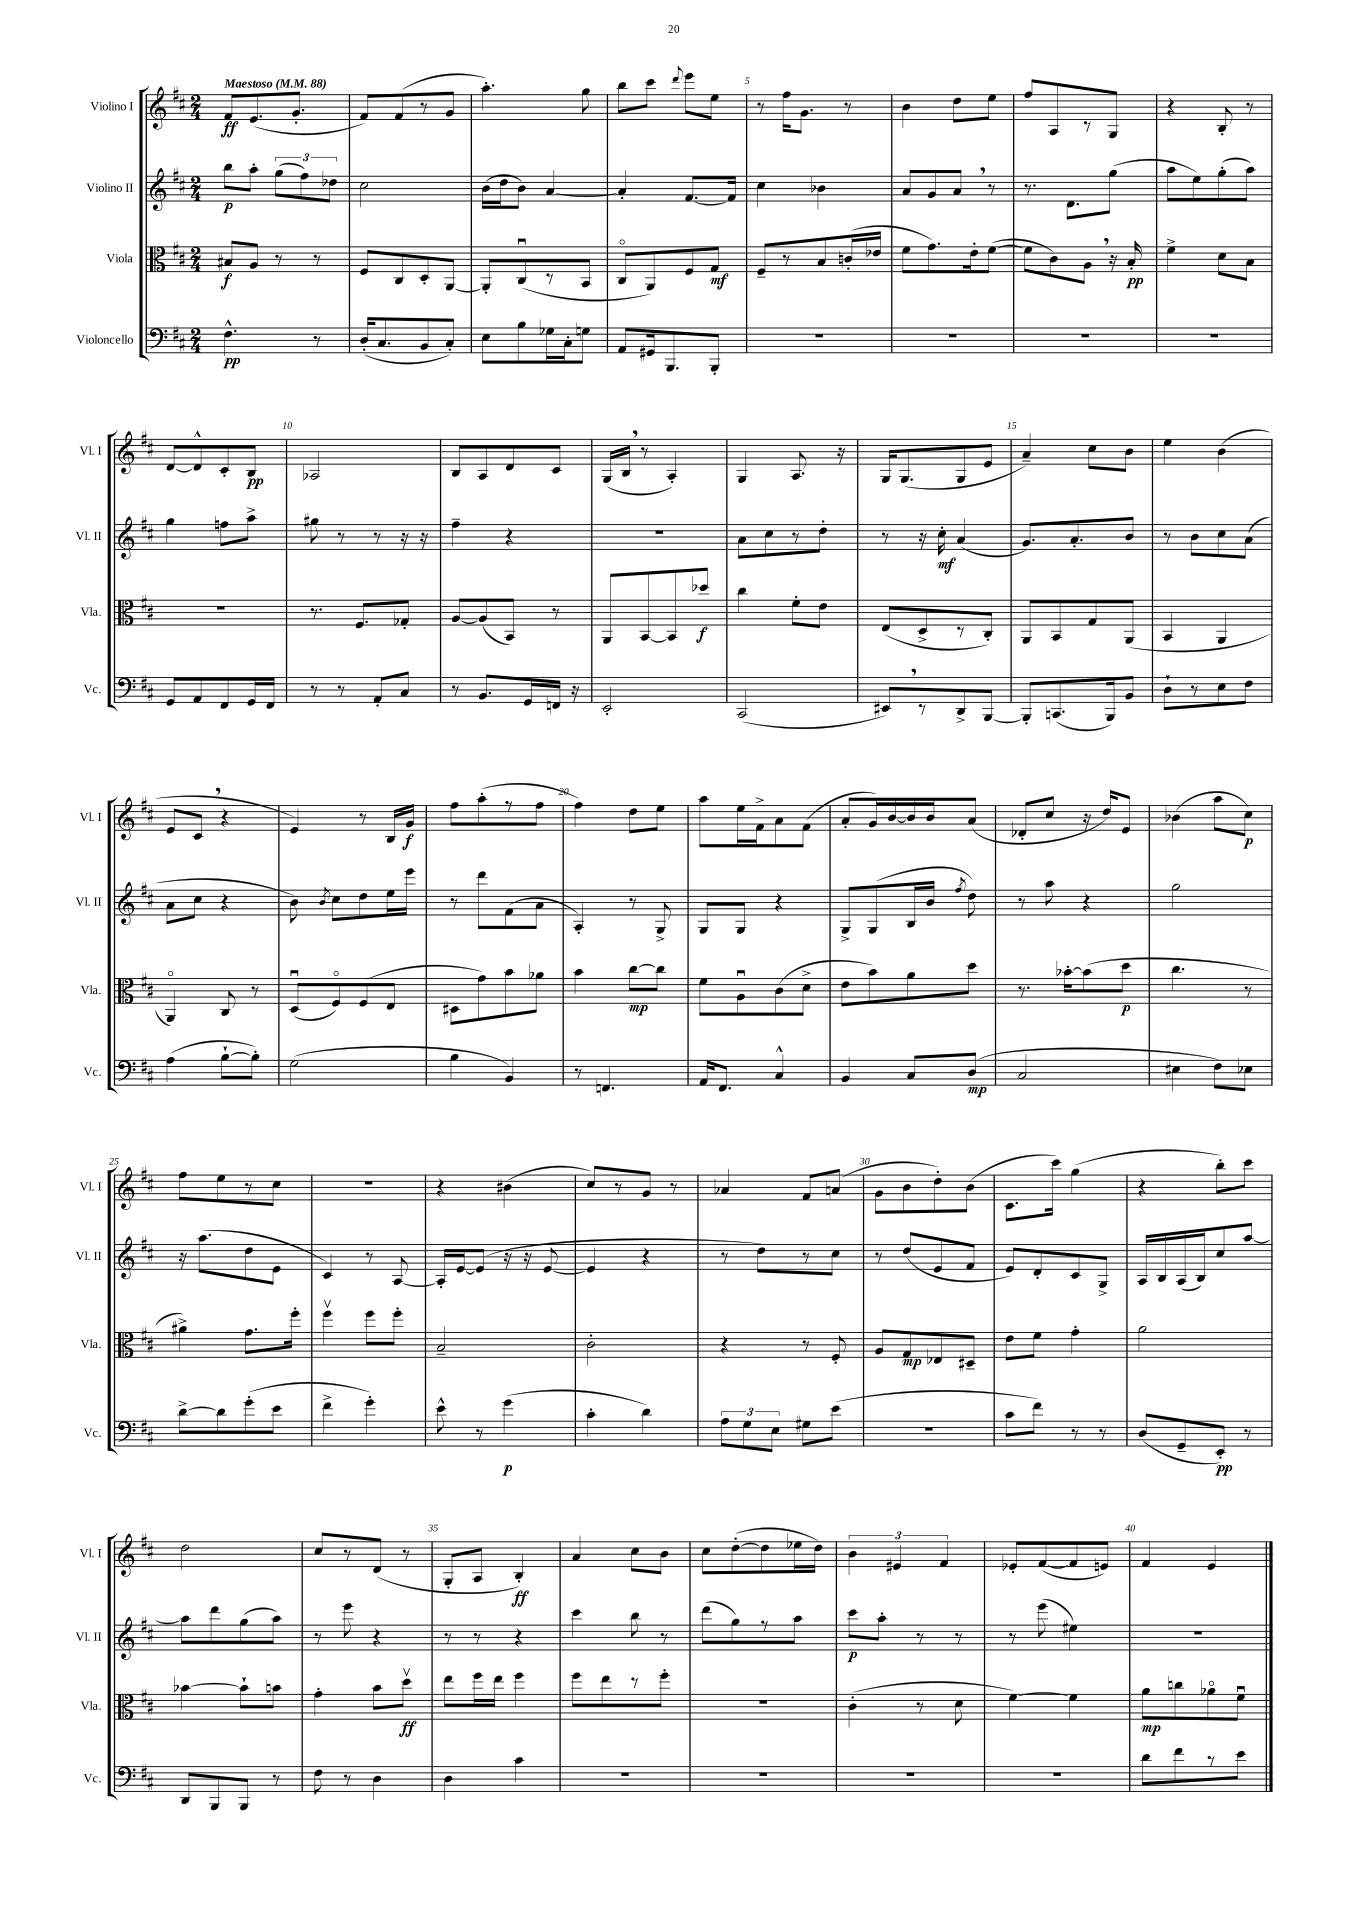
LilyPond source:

<<
\new StaffGroup <<
\new Staff = "s0" \with { instrumentName = "Violino I" shortInstrumentName = "Vl. I" } {
    \clef treble \key d \major \numericTimeSignature \time 2/4 \tempo "Maestoso" 4 = 88
    \autoBeamOff fis'8[\ff e'8.( g'8.]-. |
    fis'8[) fis'8( r8 g'8] |
    a''4.-.) g''8 |
    b''8[ cis'''8] \appoggiatura { d'''8 } e'''8[ e''8] |
    r8 fis''16[ g'8.] r8 |
    b'4 d''8[ e''8] |
    fis''8[ a8 r8 g8] |
    r4 b8-. r8 |
    d'8[~ d'8-^ cis'8-. b8]\pp |
    aes2 |
    b8[ a8 d'8 cis'8] |
    g16[( b16] \breathe r8 a4-.) |
    g4 a8. r16 |
    g16[ g8.( g8 e'8] |
    a'4--) cis''8[ b'8] |
    e''4 b'4( |
    e'8[ cis'8] \breathe r4 |
    e'4) r8 b16[ g'16]\f |
    fis''8[ a''8-.( r8 fis''8] |
    fis''4) d''8[ e''8] |
    a''8[ e''16 fis'16-> a'8 fis'8]( |
    a'8[-. g'16) b'16~ b'16 b'16 a'8]( |
    des'8[-. cis''8] r16 d''16[) e'8] |
    bes'4( a''8[ cis''8]\p) |
    fis''8[ e''8 r8 cis''8] |
    R2 |
    r4 bis'4( |
    cis''8[) r8 g'8] r8 |
    aes'4 fis'8[ a'8]( |
    g'8[ b'8 d''8-.) b'8]( |
    cis'8.[ cis'''16]) g''4( |
    r4 b''8[-.) cis'''8] |
    d''2 |
    cis''8[ r8 d'8]( r8 |
    g8[-. a8] b4-.\ff) |
    a'4 cis''8[ b'8] |
    cis''8[ d''8~-.( d''8 ees''16 d''16]) |
    \tuplet 3/2 { b'4 eis'4 fis'4 } |
    ees'8[-. fis'8~( fis'8 e'8]) |
    fis'4 e'4 \bar "|." |
}
\new Staff = "s1" \with { instrumentName = "Violino II" shortInstrumentName = "Vl. II" } {
    \clef treble \key d \major \numericTimeSignature \time 2/4
    \autoBeamOff b''8[\p a''8]-. \tuplet 3/2 { g''8[( fis''8) des''8] } |
    cis''2 |
    b'16[( d''16 b'8]) a'4~ |
    a'4-. fis'8.[~ fis'16] |
    cis''4 bes'4 |
    a'8[ g'8 a'8] \breathe r8 |
    r8. d'8.[ g''8]( |
    a''8[ e''8) g''8-.( a''8]) |
    g''4 f''8[ a''8]-> |
    gis''8 r8 r8 r16 r16 |
    fis''4-- r4 |
    r2 |
    a'8[ cis''8 r8 d''8]-. |
    r8 r16 cis''16-.\mf a'4( |
    g'8.[) a'8.-. b'8] |
    r8 b'8[ cis''8 a'8]( |
    a'8[ cis''8] r4 |
    b'8) \acciaccatura { b'8 } cis''8[ d''8 e''16 e'''16] |
    r8 d'''8[ fis'8( a'8] |
    a4-.) r8 g8-> |
    g8[ g8] r4 |
    g8[-> g8( b16 b'16] \acciaccatura { fis''8 } d''8) |
    r8 a''8 r4 |
    g''2 |
    r16 a''8.[( d''8 e'8] |
    cis'4) r8 a8~ |
    a16[-. e'16~ e'8]( r16 r16 e'8~ |
    e'4 r4 |
    r8 d''8[) r8 cis''8] |
    r8 d''8[( e'8 fis'8] |
    e'8[) d'8-. cis'8 g8]-> |
    a16[ b16 a16( b16) cis''8 a''8]~ |
    a''8[ d'''8 g''8( a''8]) |
    r8 e'''8 r4 |
    r8 r8 r4 |
    cis'''4 b''8 r8 |
    d'''8[( g''8) r8 a''8] |
    cis'''8[\p a''8]-. r8 r8 |
    r8 e'''8( eis''4) |
    r2 \bar "|." |
}
\new Staff = "s2" \with { instrumentName = "Viola" shortInstrumentName = "Vla." } {
    \clef alto \key d \major \numericTimeSignature \time 2/4
    \autoBeamOff bis8[\f a8] r8 r8 |
    fis8[ cis8 d8-. a,8]~ |
    a,8[-. cis8\downbow( r8 b,8] |
    cis8[\flageolet a,8) fis8 g8]\mf |
    fis8[-- r8 b8 c'16-.( ees'16] |
    fis'8[ g'8.) e'16-. fis'8]~( |
    fis'8[ cis'8) a8] \breathe r16 b16-.\pp |
    fis'4-> d'8[ b8] |
    r2 |
    r8. fis8.[ ges8]-. |
    a8[~ a8( b,8]) r8 |
    a,8[ b,8~ b,8 des''8]\f |
    cis''4 fis'8[-. e'8] |
    e8[( d8-> r8 cis8]-.) |
    a,8[ b,8 g8 a,8]( |
    b,4 a,4 |
    a,4\flageolet) cis8 r8 |
    d8[\downbow( fis8\flageolet) fis8( e8] |
    dis8[ g'8) b'8 aes'8] |
    b'4 cis''8[~\mp cis''8] |
    fis'8[ a8\downbow cis'8( d'8]-> |
    e'8[ b'8) a'8 d''8] |
    r8. bes'16[~-. bes'8( d''8]\p |
    cis''4. r8 |
    ais'4->) g'8.[ fis''16]-. |
    fis''4\upbow fis''8[ fis''8]-. |
    b2-- |
    cis'2-. |
    r4 r8 fis8-. |
    a8[ g8\mp ees8 dis8]-- |
    e'8[ fis'8] g'4-. |
    a'2 |
    bes'4~ bes'8[-! b'8] |
    g'4-. b'8[ d''8]\upbow\ff |
    e''8[ fis''16 e''16] fis''4 |
    fis''8[ e''8 r8 fis''8]-. |
    R2 |
    cis'4-.( r8 d'8 |
    fis'4~) fis'4 |
    a'8[\mp c''8 aes'8\flageolet fis'8]\downbow \bar "|." |
}
\new Staff = "s3" \with { instrumentName = "Violoncello" shortInstrumentName = "Vc." } {
    \clef bass \key d \major \numericTimeSignature \time 2/4
    \autoBeamOff fis4.-^\pp r8 |
    d16[-.( cis8. b,8 cis8]-.) |
    e8[ b8 ges16 cis16-. g8] |
    a,8[ gis,16 b,,8. b,,8]-. |
    R2 |
    R2 |
    R2 |
    R2 |
    g,8[ a,8 fis,8 g,16 fis,16] |
    r8 r8 a,8[-. cis8] |
    r8 b,8.[ g,16 f,16] r16 |
    e,2-. |
    cis,2( |
    eis,8[) \breathe r8 d,8-> b,,8]~ |
    b,,8[-. c,8.( b,,16) b,8] |
    d8[-! r8 e8 fis8] |
    a4( b8[~-! b8]-.) |
    g2( |
    b4 b,4) |
    r8 f,4. |
    a,16[ fis,8.] cis4-^ |
    b,4 cis8[ d8]\mp( |
    cis2 |
    eis4 fis8[) ees8] |
    d'8[~-> d'8 g'8-.( e'8] |
    fis'4-> g'4-.) |
    e'8-^ r8 g'4\p( |
    cis'4-. d'4) |
    \tuplet 3/2 { a8[ g8 e8] } gis8[ e'8]( |
    R2 |
    cis'8[ fis'8]) r8 r8 |
    d8[( g,8-- e,8]-.\pp) r8 |
    d,8[ b,,8 b,,8] r8 |
    fis8 r8 d4 |
    d4 cis'4 |
    R2 |
    R2 |
    R2 |
    R2 |
    d'8[ fis'8 r8 e'8] \bar "|." |
}
>>
>>
\layout { \context { \Score \override BarNumber.break-visibility = ##(#f #t #t) barNumberVisibility = #(every-nth-bar-number-visible 5) } }
